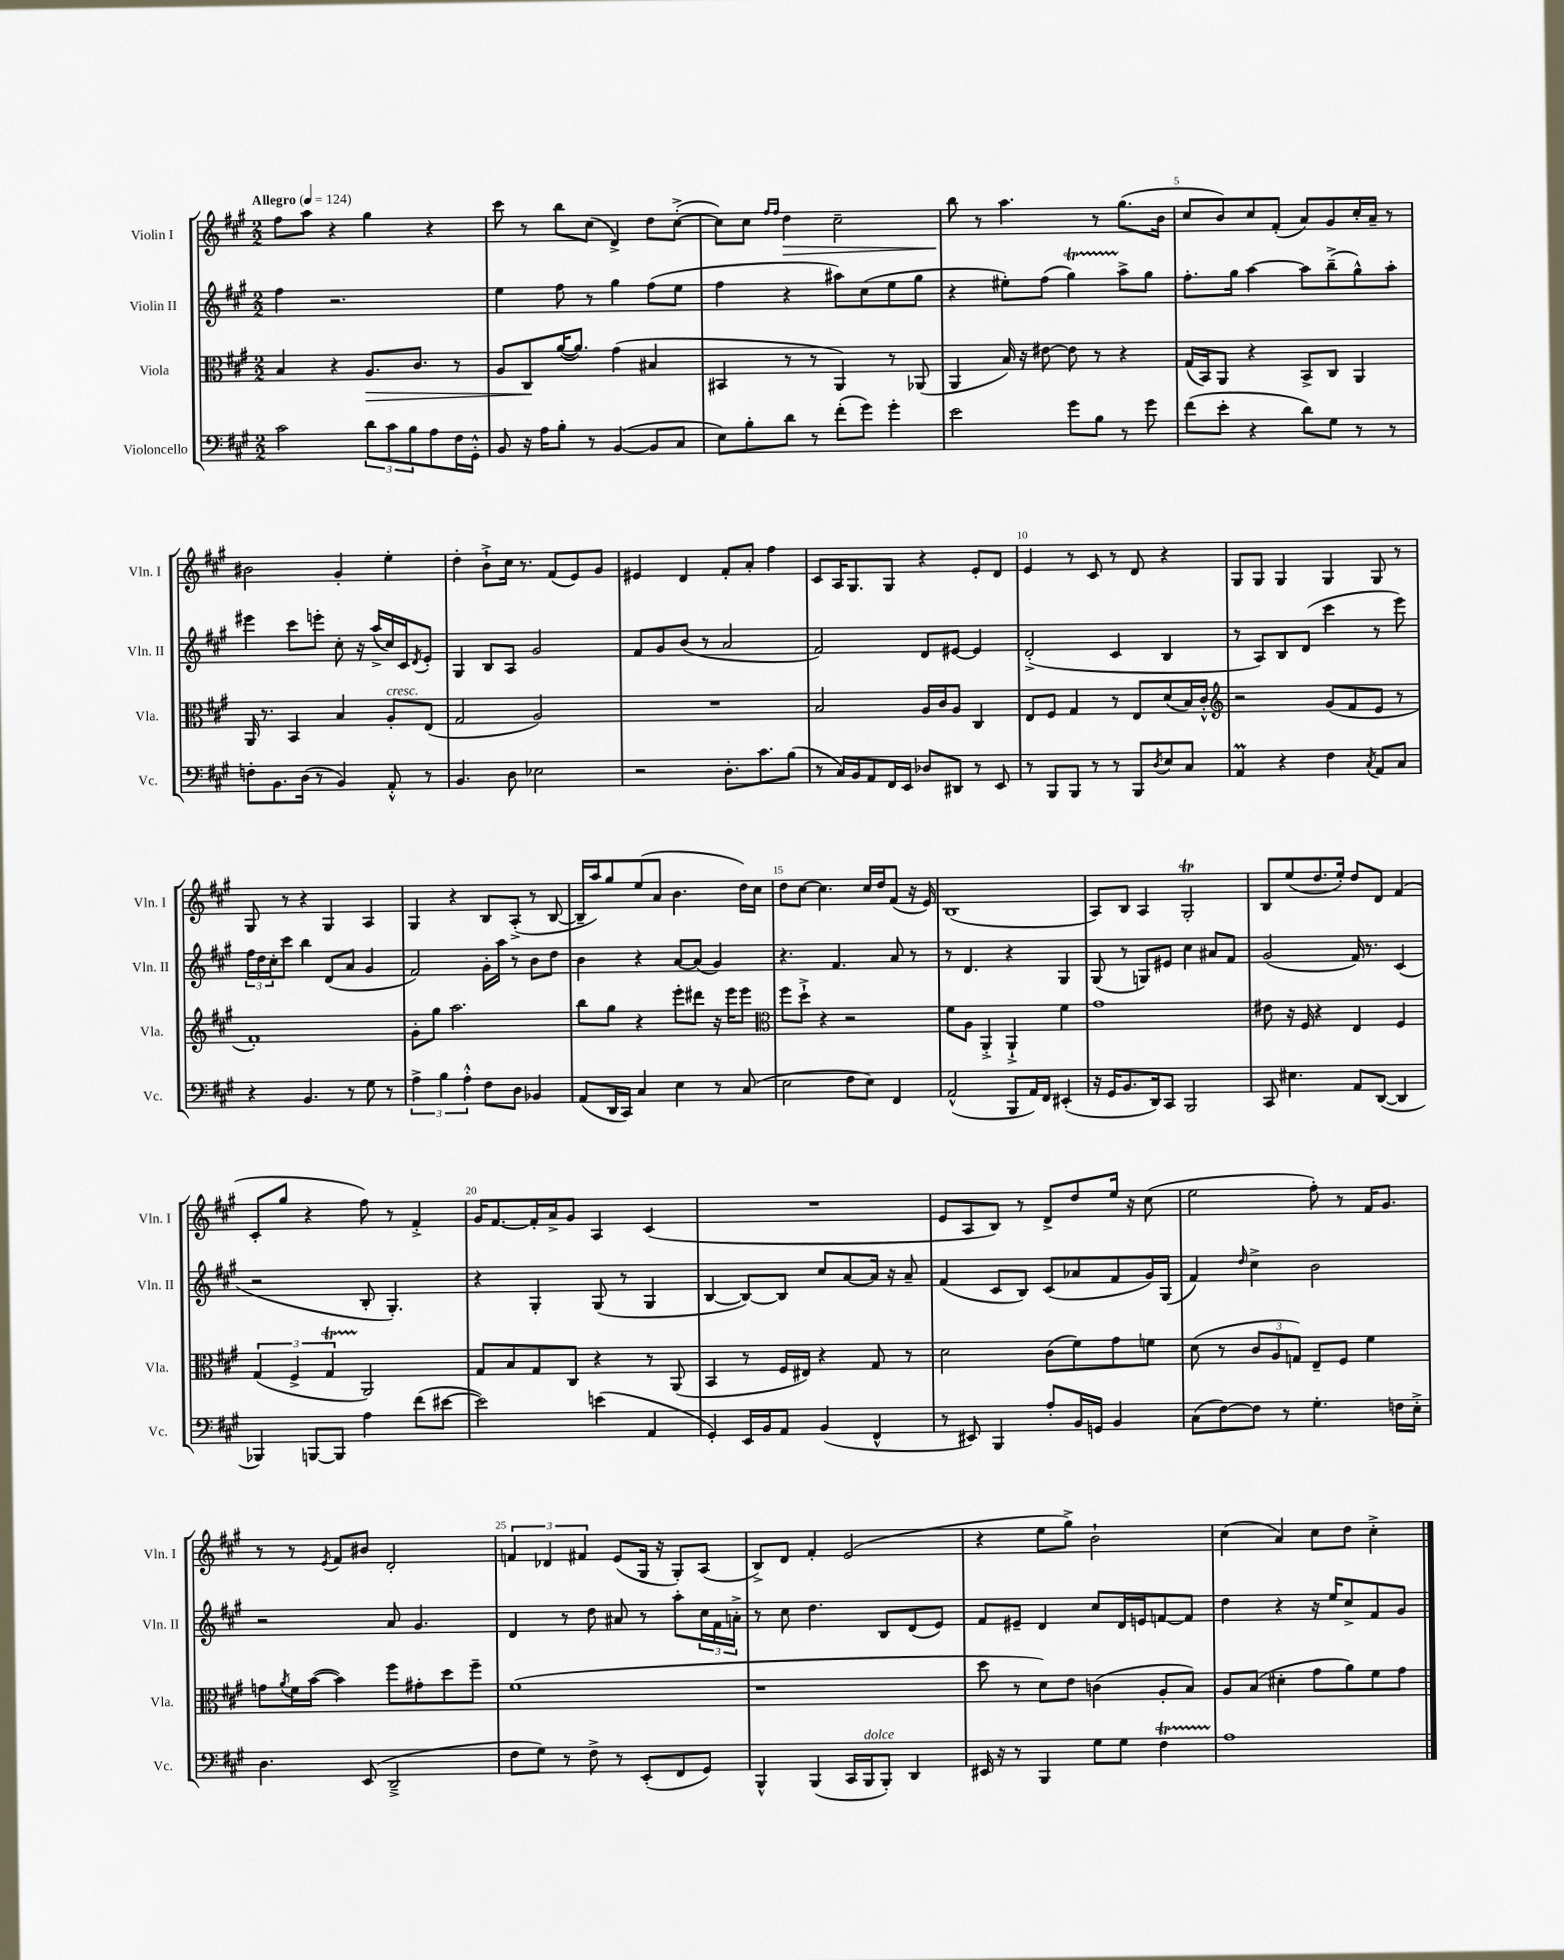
<<
\new StaffGroup <<
\new Staff = "s0" \with { instrumentName = "Violin I" shortInstrumentName = "Vln. I" } {
    \clef treble \key a \major \numericTimeSignature \time 2/2 \tempo "Allegro" 4 = 124
    fis''8 a''8 r4 gis''4 r4 |
    cis'''8 r8 b''8 cis''8( d'4->) d''8 cis''8~-.->( |
    cis''8) cis''8 \grace { fis''16 fis''16 } d''4\> cis''2-- |
    b''8\! r8 a''4. r8 gis''8.( b'16 |
    cis''8 b'8) cis''8 fis'8-.( a'8) gis'8 cis''16-. a'16-- r8 |
    bis'2 gis'4-. e''4-. |
    d''4-. b'8-!-> cis''16 r8. fis'8( e'8) gis'8 |
    eis'4 d'4 fis'8-. a'8-. fis''4 |
    cis'8 a16 gis8. gis8 r4 e'8-. d'8 |
    e'4 r8 cis'8 r8 d'8 r4 |
    gis8 gis8 gis4 gis4 gis8 r8 |
    gis8 r8 r4 gis4 a4 |
    gis4 r4 b8 a8-.->( r8 b8~ |
    b16-- a''16) gis''8 e''8( a'8 b'4. d''16) cis''16 |
    d''8 cis''8~ cis''4. cis''16 d''16 fis'8( r16 e'16) |
    b1( |
    a8) b8 a4 gis2-.\trill |
    b8 e''8( d''8. e''16-.) d''8 d'8 fis'4( |
    cis'8-. gis''8 r4 fis''8) r8 fis'4-.-> |
    gis'16 fis'8.~ fis'16-. a'16-> gis'8 a4 cis'4( |
    R1 |
    e'8 a8 b8) r8 d'8-> d''8 e''16 r16 cis''8( |
    e''2 fis''8-.) r8 fis'16 gis'8. |
    r8 r8 \acciaccatura { e'8 } fis'8 bis'8 d'2-. |
    \tuplet 3/2 { f'4 des'4 fis'4 } e'8( gis16 r16 gis8-.) a8( |
    b8->) d'8 fis'4-. e'2( |
    r4 e''8 gis''8->) b'2-! |
    cis''4( a'4) cis''8 d''8 cis''4-.-> \bar "|." |
}
\new Staff = "s1" \with { instrumentName = "Violin II" shortInstrumentName = "Vln. II" } {
    \clef treble \key a \major \numericTimeSignature \time 2/2
    fis''4 r2. |
    e''4 fis''8 r8 gis''4 fis''8( e''8 |
    fis''4 r4 ais''8) cis''8( e''8 gis''8 |
    r4 eis''8-.) fis''8( gis''4\startTrillSpan) a''8->\stopTrillSpan gis''8 |
    fis''8.-. gis''16 a''4~ a''8 b''8--->( gis''8-^) a''8-. |
    eis'''4 cis'''8 e'''8-. cis''8-. r16 a''16->( cis''16) cis'16 \acciaccatura { d'8 } e'8-. |
    gis4 b8 a8 gis'2 |
    fis'8 gis'8 b'8( r8 a'2 |
    fis'2) d'8 eis'8~ eis'4 |
    d'2-.->( cis'4 b4 |
    r8 a8) b8 d'8( cis'''4 r8 e'''8) |
    \tuplet 3/2 { fis''16 d''16 cis''16-. } cis'''8 b''4 d'8( a'8 gis'4 |
    fis'2) gis'16-. a''16 r8 b'8 d''8 |
    b'4 r4 a'8~ a'8( gis'4) |
    r4. fis'4. a'8 r8 |
    r8 d'4. r4 gis4 |
    gis8( r8 g8) eis'8 cis''4 ais'8 fis'8 |
    gis'2( fis'16) r8. cis'4( |
    r2 b8-. gis4.-.) |
    r4 gis4-. gis8( r8 gis4 |
    b4~ b8~) b8 cis''8 a'8~ a'16 r16 a'8-- |
    fis'4( cis'8 b8) cis'8( aes'8 fis'8 gis'16) gis16( |
    fis'4) \grace { d''16 } cis''4-> b'2 |
    r2 a'8 gis'4. |
    d'4 r8 d''8 ais'8 r8 a''8-. \tuplet 3/2 { cis''16 fis'16 a'16-.-> } |
    r8 cis''8 d''4. b8 d'8( e'8) |
    fis'8 eis'8-- d'4 cis''8 d'16 e'16 f'8~ f'8 |
    d''4 r4 r16 e''16 cis''8-> fis'8 gis'8 \bar "|." |
}
\new Staff = "s2" \with { instrumentName = "Viola" shortInstrumentName = "Vla." } {
    \clef alto \key a \major \numericTimeSignature \time 2/2
    b4 r4 a8.\> cis'8. r8 |
    a8 cis8\! a'16~( a'8.) gis'4( bis4 |
    bis,4 r8 r8 a,4) r8 aes,8( |
    a,4 b16) r16 eis'8~ eis'8 r8 r4 |
    gis16( b,16) a,8 r4 b,8-> cis8 a,4 |
    a,16 r8. b,4 b4 a8-.^\markup { \italic "cresc." } e8( |
    gis2 a2) |
    R1 |
    b2 a16 cis'16 a8 cis4 |
    e8 fis8 gis4 r8 e8 d'8( b16) cis'16-.-^ |
    \clef treble r2 gis'8( fis'8 e'8 r8 |
    fis'1-.) |
    gis'8-. gis''8 a''2. |
    b''8 gis''8 r4 e'''8-. dis'''8 r16 e'''16 e'''8 |
    \clef alto fis''8 d''8-!-> r4 r2 |
    fis'8 a8 a,4-.-> a,4-!-> fis'4 |
    gis'1 |
    eis'8 r16 fis16 r4 e4 fis4 |
    \tuplet 3/2 { gis4( fis4-> gis4\startTrillSpan } a,2\stopTrillSpan) |
    gis8 b8 gis8 cis8 r4 r8 a,8( |
    b,4 r8 fis16 eis16) r4 gis8 r8 |
    d'2 cis'8( fis'8) gis'8 f'8 |
    d'8( r8 \tuplet 3/2 { cis'8 a8 g8) } e8-- fis8 fis'4 |
    g'8 \acciaccatura { a'8 } fis'16 b'16~( b'4) fis''8 gis'8-. d''8 fis''8-- |
    fis'1( |
    r1 |
    d''8 r8 d'8) e'8 c'4( a8-. b8) |
    a8 b8( dis'4-. gis'8 a'8) fis'8 gis'8 \bar "|." |
}
\new Staff = "s3" \with { instrumentName = "Violoncello" shortInstrumentName = "Vc." } {
    \clef bass \key a \major \numericTimeSignature \time 2/2
    cis'2 \tuplet 3/2 { d'8 cis'8 b8 } a8 fis16 gis,16-.-^ |
    b,8 r16 a16 b8-. r8 b,4~( b,8 cis8 |
    e8) b8-. d'8 r8 fis'8-.( gis'8) gis'4-. |
    e'2 gis'8 b8 r8 gis'8 |
    fis'8( e'8-. r4 d'8) gis8 r8 r8 |
    f8-. b,8. d16( r8 b,4) a,8-.-^ r8 |
    b,4. d8 ees2 |
    r2 d8.-. cis'8. b8( |
    r8 cis16) b,16 a,8 fis,16 e,16 des8 dis,8 r8 e,8 |
    r8 b,,8 b,,8 r8 r8 b,,8 \acciaccatura { d8 } e8 cis8 |
    a,4\prall r4 fis4 \acciaccatura { cis8 } a,8 cis8 |
    r4 b,4. r8 gis8 r8 |
    \tuplet 3/2 { a4-> b4 a4-.-^ } fis8 d8 bes,4 |
    a,8( d,16 cis,16) cis4 e4 r8 cis8( |
    e2 fis8 e8) fis,4 |
    a,2-^( b,,8 a,16) fis,16 eis,4-.( |
    r16 gis,16 b,8. d,16) cis,8 b,,2 |
    cis,8 eis4. a,8 d,8~( d,4 |
    bes,,4) b,,8~ b,,8 a4 fis'8( eis'8~ |
    eis'2) e'4( a,4 |
    gis,4-.) e,16 b,16 a,8 b,4( fis,4-^ |
    r8 eis,8) b,,4 a8-. b,16 g,16 b,4 |
    cis8( fis8~) fis8 r8 gis4.-. f16 e16-.-> |
    d4. e,8( d,2---> |
    fis8 gis8) r8 fis8-> r8 e,8-.( fis,8 gis,8) |
    b,,4-^ b,,4( cis,16 b,,16^\markup { \italic "dolce" } b,,8-.) d,4 |
    eis,16 r16 r8 b,,4 gis8 gis8 fis4\startTrillSpan |
    a1\stopTrillSpan \bar "|." |
}
>>
>>
\layout { \context { \Score \override BarNumber.break-visibility = ##(#f #t #t) barNumberVisibility = #(every-nth-bar-number-visible 5) } }
